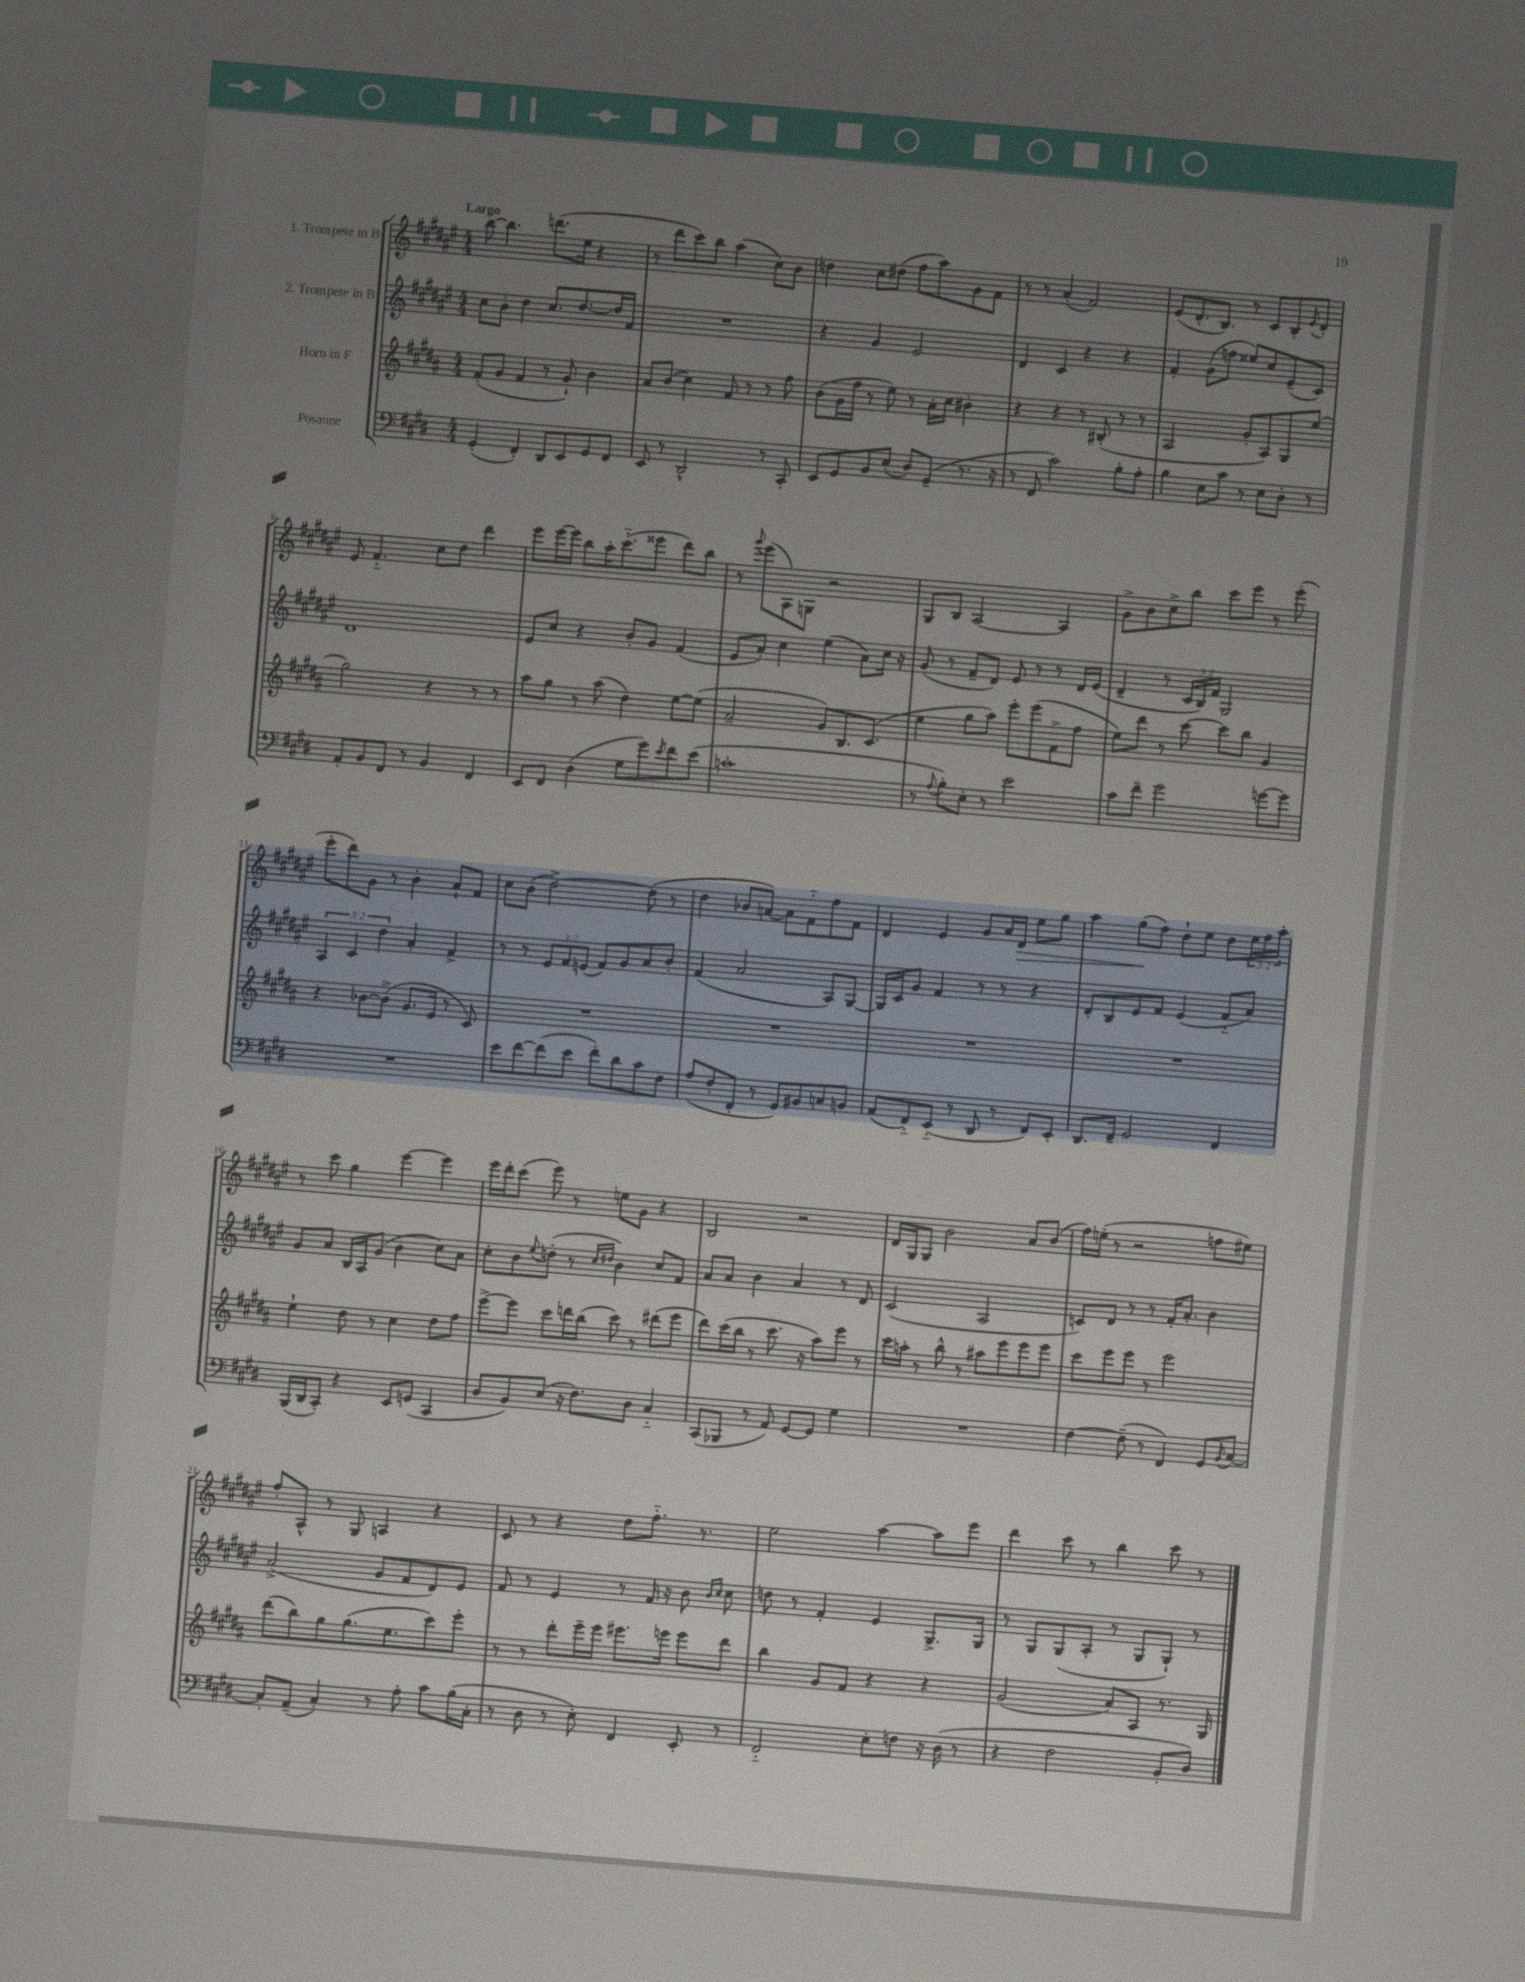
<<
\new StaffGroup <<
\new Staff = "s0" \with { instrumentName = "1. Trompete in B" } {
    \clef treble \key fis \major \numericTimeSignature \time 4/4 \override Staff.TupletNumber.text = #tuplet-number::calc-fraction-text \tempo "Largo"
    b''8~ b''4. d'''8.( eis''16 r4 |
    r8 dis'''8 cis'''8) b''8 ais''4( cis''8) b'8 |
    d''4 cis''8 dis''8( fis''8 ais''8) gis'8 fis'8 |
    r8 r8 ais'4-.( fis'2) |
    eis'8( dis'8.-. b8.) r8 cis'8 b8-. \acciaccatura { eis'8 } dis'8-. |
    eis'8 fis'4.-_ cis''8 dis''8 dis'''4 |
    eis'''8 eis'''16~ eis'''16 b''8 ais''16-. cis'''8.-_( eisis'''8 dis'''8) b''8 |
    r8 \appoggiatura { gis'''8 } eis'''8( ais8) g8 r2 |
    gis8 b8 ais2~ ais4 |
    gis'8-> b'8 cis''8-> b''8 cis'''8 eis'''8 r8 eis'''8-.( |
    eis'''8-. dis'''8) gis'8 r8 b'4-. ais'8-! fis'8 |
    cis''8 b'8( dis''2~->) dis''8( r8 |
    dis''4 bes'8 a'8~) a'8 fis'8-_ fis''8 fis'8 |
    dis'4 eis'4 gis'8 ais'16 dis'16\> eis''8 gis''8 |
    ais''4 gis''8\!( fis''8) dis''8-! eis''8 dis''8 \tuplet 3/2 { eis''16 fis''16 ais''16-. } |
    r8 cis'''8 gis''4 eis'''4~ eis'''4 |
    eis'''16 dis'''16-. cis'''8( eis'''8) r8 e''8 gis'8 r4 |
    b2 r2 |
    dis'16 gis16 gis8 b'2 ais'8 b'8( |
    fis''16) e''16-.( r8 r2 f''8 eis''8) |
    fis''8-. ais8-^ r8 gis8 a4 r4 |
    cis'8 r8 r4 dis''8 fis''8.-_ r8. |
    eis''2 ais''4~ ais''8 eis'''8 |
    dis'''4 cis'''8 r8 b''4 cis'''8 r8 \bar "|." |
}
\new Staff = "s1" \with { instrumentName = "2. Trompete in B" } {
    \clef treble \key fis \major \numericTimeSignature \time 4/4 \override Staff.TupletNumber.text = #tuplet-number::calc-fraction-text
    cis''8 b'8-. dis''4 cis''8. dis''8.~ dis''16 fis'16 |
    R1 |
    r4 gis'4 eis'2 |
    dis'4 cis'4 r4 r4 |
    fis'4-. gis'8( f''8 eisis''8) cis''8 eis'8--( cis'8) |
    dis'1 |
    eis'8 cis''8 r4 b'8-. gis'8 fis'4( |
    eis'8 ais'8-.) cis''4 eis''4( ais'8) cis''16 r16 |
    gis'8( r8 fis'8-- dis'8) eis'8 r8 r8 dis'16 eis'16( |
    dis'4-- r8 \tuplet 3/2 { cis'16 b16) fis'16 } gis2 |
    \tuplet 3/2 { ais4 cis'4 dis''4 } ais'4-. fis'4-> |
    r8 r8 \tuplet 3/2 { eis'8 fis'8 e'8( } fis'8) gis'8 ais'8 b'8-. |
    fis'4( ais'2 ais8) gis8~ |
    gis16 cis'16 gis'8 fis'4 r8 r8 r4 |
    dis'8-. b8 eis'8 fis'8 eis'4( fis'8-_ ais'8) |
    gis'8 ais'8 b16 ais16 gis'8( b'4 cis''8) ais'8 |
    cis''8-. b'8 \appoggiatura { eis''8 } d''8-.( r8 \grace { cis''16 dis''16 } b'4) cis''8 fis'8 |
    ais'8 ais'8 b'4 ais'4 r8 dis'8 |
    cis'2( ais2 |
    c'8) dis'8 r8 r8 fis'16-. ais'8.-. b'4 |
    ais'2->( gis'8 fis'8 dis'8) eis'8 |
    fis'8 r8 eis'4 r8 fis'16 r16 b'8 \grace { b'16 cis''16 } cis''8 |
    d''8 r8 fis'4-. eis'4 gis8.-> gis16 |
    r8 gis8 gis8( ais8-. r8 gis8 gis8-!) r8 \bar "|." |
}
\new Staff = "s2" \with { instrumentName = "Horn in F" } {
    \clef treble \key b \major \numericTimeSignature \time 4/4
    fis'8-.( gis'8 fis'4 r8 gis'8-!) b'4 |
    ais'8 b'8( cis''4) fis'8 r8 r8 fis''8 |
    b'8( gis'16 fis''16 r8 e''8) r8 ais'16-. cis''16 bis'4-. |
    r4 r4 r8 bis8-.( r8 r8 |
    ais2 gis'8-. ais8) gis8 e''8( |
    gis''2) r4 r8 r8 |
    ais''8 gis''8 r8 ais''8( dis''4) e''8~ e''8( |
    ais'2-- gis'8) b8. cis'8.( |
    e''4 gis''8 ais''8) e'''8-. e'''8( fis'8-> fis''8 |
    e''8) dis'''8 r8 cis'''8~ cis'''8 b''8 gis'4 |
    r4 bes'8~ bes'8->( gis'8. e'16 r8 cis'8) |
    R1 |
    R1 |
    R1 |
    R1 |
    e''4-! dis''8 r8 cis''4 dis''8 fis''8 |
    e'''8~-> e'''8 cis'''8 d'''16 b''16( cis'''8) r8 dis'''8( e'''8 |
    dis'''8) cis'''16( b''16 r8 cis'''8. r16 ais''8) e'''8 r8 |
    cis'''16 a''16-. r8 b''8-^ r8 ais''8 e'''8 e'''8 e'''8 |
    cis'''8 e'''8 e'''8 r8 e'''2 |
    dis'''8( b''8) gis''8 gis''8.( e''8. cis'''8) e'''8-. |
    r8 r8 dis'''8-. e'''16-- e'''16 eis'''8. e'''16 e'''8 dis'''8 |
    b''4 gis'8 fis'8 r4 r4 |
    gis'2( ais'8) ais8 r8. gis16 \bar "|." |
}
\new Staff = "s3" \with { instrumentName = "Posaune" } {
    \clef bass \key e \major \numericTimeSignature \time 4/4
    gis,4-.( fis,4-.) dis,8 e,8 gis,8 fis,8 |
    e,8 r8 dis,2-^ r8 cis,8-. |
    e,8 gis,8 b,8 e8-.( dis8) gis,8--( r8. r16 |
    r8 fis,8 cis'2) b8-. a8-. |
    b4 e8 cis'8 r8 e8 dis8-. r8 |
    a,8-. b,8 fis,8 r8 b,4 fis,4 |
    e,8 fis,8 dis4( gis8 gis'8) \acciaccatura { e'8 } fis'8 e'8( |
    c'1-. |
    r8 \appoggiatura { a8 } b8-.) e8-. r8 e'2 |
    cis'8 fis'8-- gis'2 g'8~ g'8 |
    R1 |
    e'8 fis'8~ fis'8( e'8 fis'8-.) dis'8 cis'8 fis8 |
    a8( fis8-. fis,8-. r8 gis,8) bis,8 c8 b,8 |
    a,8( fis,8-_) e,8-_( r8 dis,8 r8 fis,8) e,8-. |
    dis,8. fis,16-- gis,2 fis,4 |
    b,,16( dis,16 cis,8-.) r4 e,8 g,8( cis,4 |
    dis8 b,8) e8( r16 fis8.) dis8 cis4-_ |
    cis,8( bes,,8 r8 a,8) gis,8~ gis,8 gis4 |
    R1 |
    fis4~ fis8--( r8 fis,4) gis,8 \acciaccatura { b,8 } cis8~ |
    cis8-. a,8--( cis4-.) r8 a8-. cis'8 b16( cis16-. |
    r8 dis8 r8 e8-.) fis,4 e,8-. r8 |
    fis,2-_ e8-. f8 r16 dis16( r8 |
    r4 fis2 b,8-. dis8) \bar "|." |
}
>>
>>
